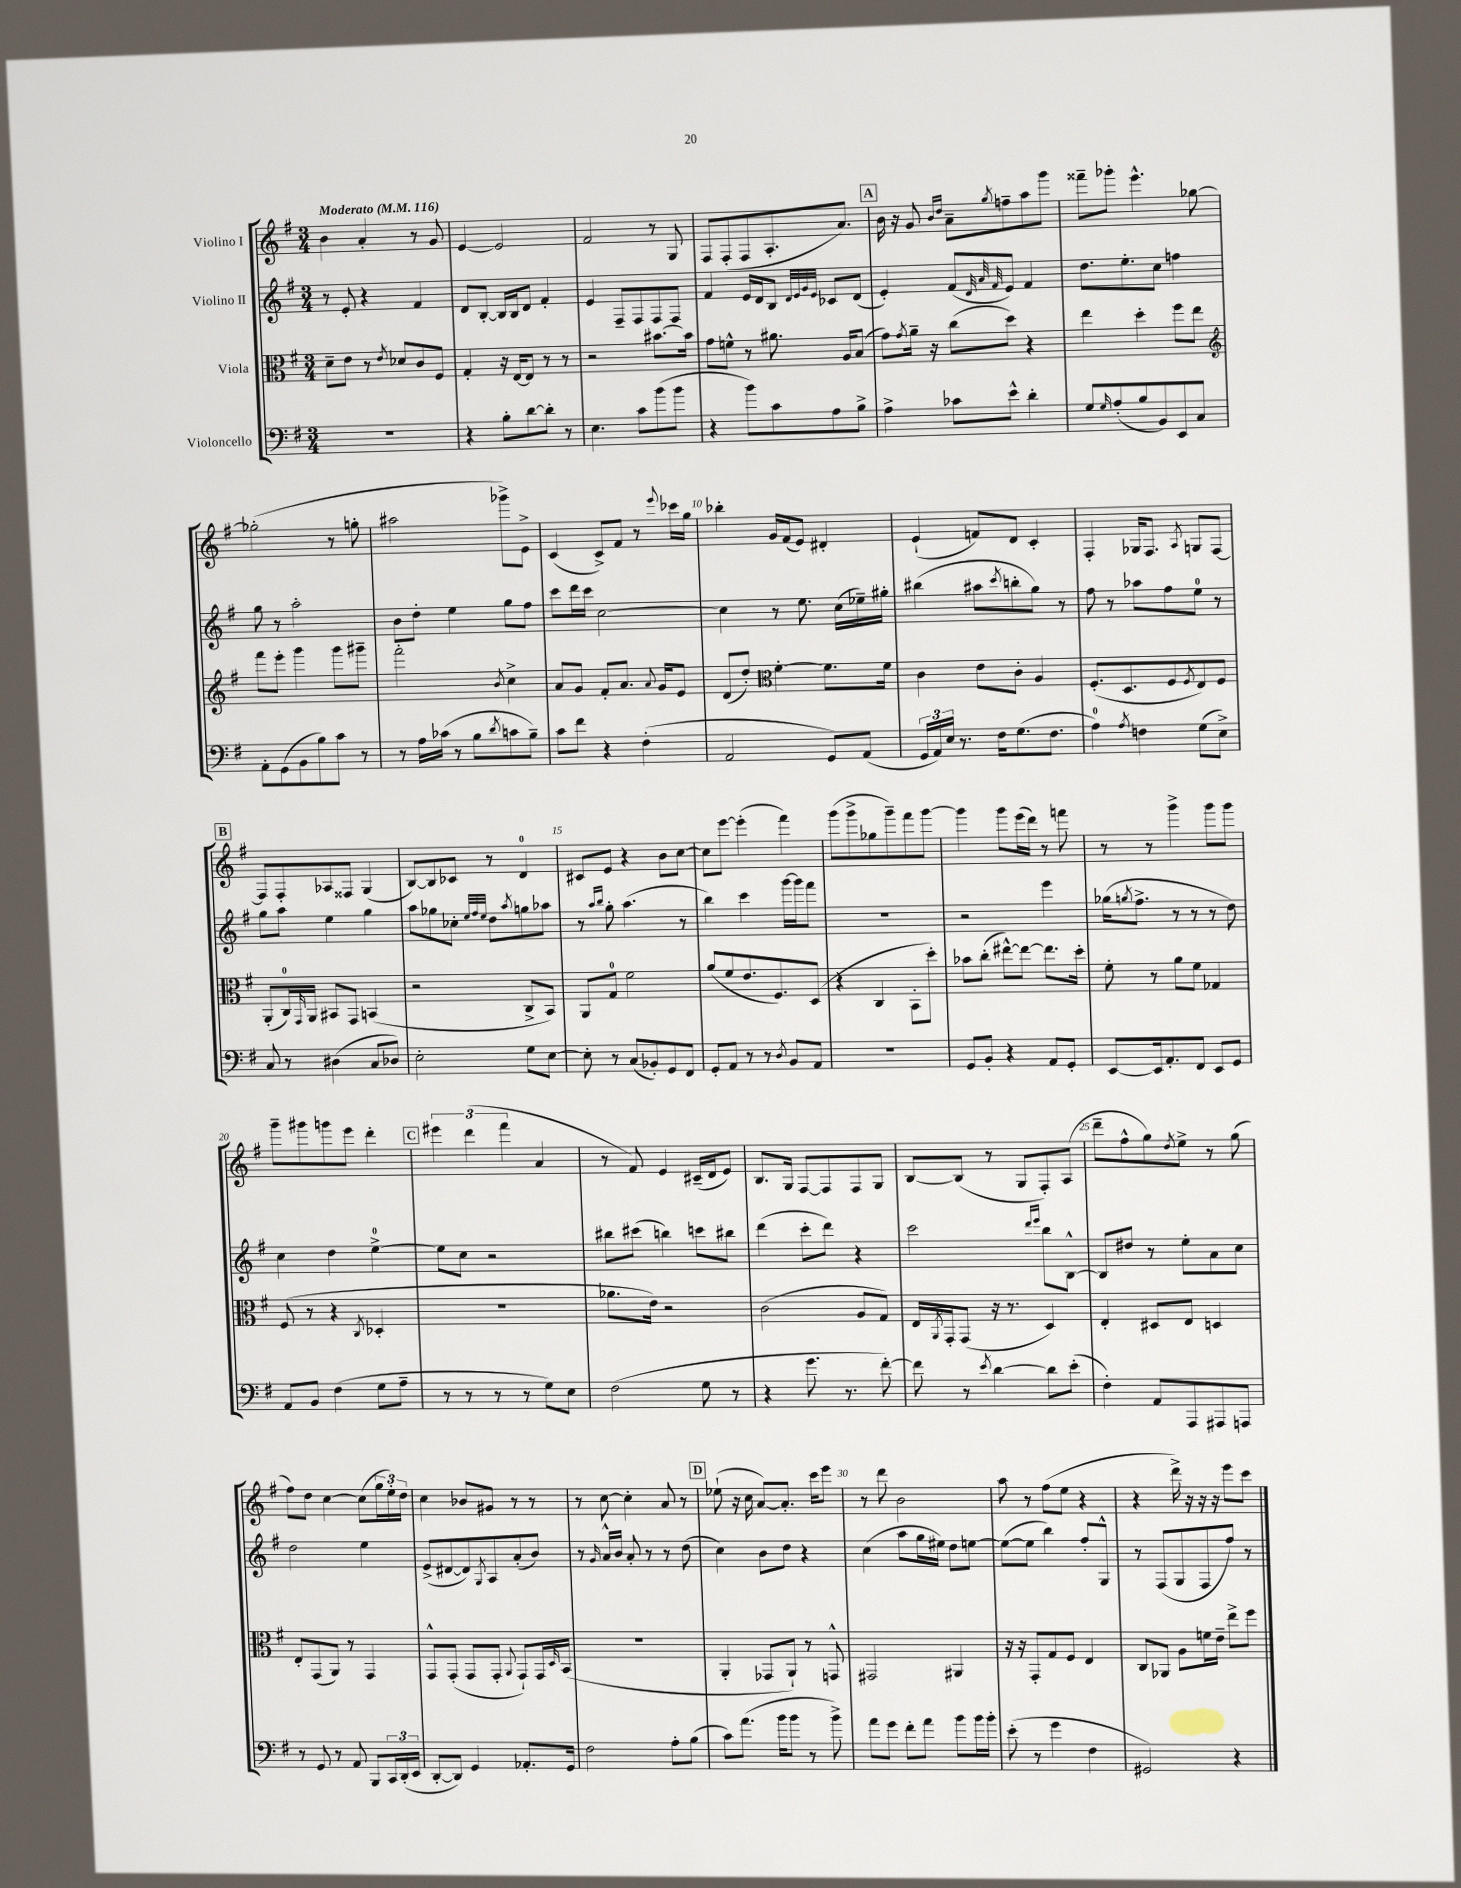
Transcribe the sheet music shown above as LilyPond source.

<<
\new StaffGroup <<
\new Staff = "s0" \with { instrumentName = "Violino I" } {
    \clef treble \key g \major \numericTimeSignature \time 3/4 \tempo "Moderato" 4 = 116
    b'4 a'4-. r8 g'8 |
    e'4~ e'2 |
    fis'2 r8 g8 |
    fis8 fis8-.( fis8 a8.-. a'8.) |
    \mark \markup { \box "A" } b'16 r16 g'8 \grace { b'16 d''16 } a'8-- \acciaccatura { g''8 } f''8-- a''8 g'''8 |
    fisis'''8-- ges'''8-. e'''4.-^ ges''8~ |
    ges''2-.( r8 g''8-. |
    ais''2 ges'''8->) e'8-> |
    c'4( c'8->) fis'8 r8 \appoggiatura { e'''8 } ces'''16 g''16 |
    bes''4-. g'16 fis'16( e'8) dis'4-. |
    e'4-!( f'8) d'8 c'4-. |
    fis4-. ges16 fis8. \acciaccatura { a8 } g8 fis8~ |
    \mark \markup { \box "B" } fis8 fis8-. aes8 fisis8 g4( |
    b8~) b8 ces'8 r8 d'4-0 |
    cis'8 e'8 r4 b'8 c''8~ |
    c''8 e'''8~ e'''4-.( fis'''4) |
    g'''8( g'''8-> ges''8 g'''8--) fis'''8 g'''8~ |
    g'''4 g'''8 e'''16( d'''16) r8 f'''8 |
    r8 r8 g'''4-> g'''8 g'''8 |
    g'''8-- gis'''8 g'''8 e'''8 d'''4-. |
    \mark \markup { \box "C" } \tuplet 3/2 { eis'''4 d'''4( fis'''4 } a'4 |
    r8 fis'8) e'4 cis'16--( d'16 e'8) |
    b8. g16 fis8~ fis8 fis8 g8 |
    b8~ b8( r8 g8 fis8-.) a8( |
    d'''8-- fis''8-^ g''8) \acciaccatura { d''8 } e''8-> r8 g''8( |
    fis''8) d''8 c''4~ c''8( \tuplet 3/2 { g''16 e''16-.) d''16 } |
    c''4 bes'8 gis'8 r8 r8 |
    r8 c''8~ c''4-. a'8 r8 |
    \mark \markup { \box "D" } ees''8-!( r16 c''16 a'8~) a'8.-. c'''16 e'''8 |
    r8 d'''8 b'2 |
    a''8 r8 fis''8( e''8 r4 |
    r4 d'''16->) r16 r16 r16 e'''8 c'''8 \bar "|." |
}
\new Staff = "s1" \with { instrumentName = "Violino II" } {
    \clef treble \key g \major \numericTimeSignature \time 3/4
    r8 e'8-. r4 fis'4 |
    d'8 b8~-. b16 b16 d'8 fis'4-. |
    e'4 fis8-- fis8 fis8 fis8 |
    fis'4 e'16 d'16 b8 \grace { d'32 e'32 g'32 e'32 } ces'8 d'8( |
    \mark \markup { \box "A" } e'4-.) fis'8( \grace { d'32 a'32 fis'32 } e'8) fis'4 |
    d''8. e''8.-. c''8 f''4 |
    g''8 r8 a''2-. |
    b'8 d''8-. e''4 g''8 fis''8 |
    c'''8 d'''16 c'''16 c''2~ |
    c''4 r8 e''8. c''16( ees''16--) gis''16-. |
    bis''4( ais''8 \acciaccatura { c'''8 } b''8-. g''8) r8 |
    fis''8 r8 aes''8 fis''8 e''8-0 r8 |
    \mark \markup { \box "B" } g''8 a''8 e''4 g''4 |
    a''8 ges''8 ces''8-. \grace { e''32 fis''32 e''32 } d''8 \acciaccatura { a''8 } g''8 aes''8 |
    r8 \grace { a''16 b''16 } g''8-. a''4.( r8 |
    b''4) c'''4 g'''16~ g'''16 fis'''8 |
    R2. |
    r2 e'''4 |
    ges''16( \acciaccatura { g''8 } fis''8.-> r8 r8 r8 d''8) |
    c''4 d''4 e''4-0~-> |
    \mark \markup { \box "C" } e''8 c''8 r2 |
    bis''8 cis'''8( b''4) c'''8 bis''8 |
    d'''4( c'''8-. d'''8) r4 |
    c'''2 \grace { d'''16 e'''16 } b''8 b8~-^ |
    b8 dis''8 r8 e''8-. a'8 c''8 |
    d''2 e''4 |
    e'8->( dis'8~ dis'8) \acciaccatura { g8 } a8 a'8-.( b'8) |
    r8 \grace { g'16 } a'16-^ b'16 a'8-. r8 r8 d''8( |
    \mark \markup { \box "D" } c''4) b'8 d''8 r4 |
    c''4( a''8 g''16 eis''16) d''8 e''8~ |
    e''8~( e''8 b''4) fis''8-. g8-^ |
    r8 fis8( g8 fis8 fis''8) r8 \bar "|." |
}
\new Staff = "s2" \with { instrumentName = "Viola" } {
    \clef alto \key g \major \numericTimeSignature \time 3/4
    d'8-- e'8 r8 \acciaccatura { e'8 } des'8 c'8 fis8 |
    g4-. r16 e16~ e8 r8 r8 |
    r2 bis'8.~ bis'16 |
    g'8 f'8-^ r8 ais'8. a16 b8( |
    \mark \markup { \box "A" } g'8) \acciaccatura { g'8 } a'16-- r16 c''8( d''8) r4 |
    e''4 d''4-. fis''8 e''8 |
    \clef treble fis'''8 e'''8-. g'''4 g'''8 gis'''8-- |
    fis'''2-. \acciaccatura { b'8 } c''4-> |
    a'8 g'8 fis'8-. a'8. \appoggiatura { a'8 } g'16 e'8 |
    d'8( d''8-.) \clef alto fis'4~-. fis'8. fis'16 |
    c'4 e'8 c'8-. a4 |
    fis8.-.( d8. fis8 \acciaccatura { fis8 } e8) fis8 |
    \mark \markup { \box "B" } a,8-.( c16-0) \grace { g,16 } a,16 bis,8 g,8 b,4( |
    r2 c8-> b,8) |
    a,8 g8-0 fis'2 |
    a'8( fis'8 e'8. fis8.) d8( |
    r4 c4 b,8-. d''8-.) |
    bes'8 c''8-.( eis''8~-^) eis''8~ eis''8. d''16-. |
    fis'8-. r8 a'8 fis'8 ges4 |
    fis8( r8 r4 \acciaccatura { c8 } des4-. |
    \mark \markup { \box "C" } R2. |
    aes'8. e'16) r2 |
    c'2( a8 g8) |
    e16 \acciaccatura { a,8 } g,16-. g,8( r16 r8. d4) |
    e4-. dis8 e8 d4 |
    e8-. g,8( a,8) r8 g,4 |
    g,8-^ g,8-.( g,8 g,8-. \appoggiatura { a,8 } g,8-!) g,16 \grace { d16 } b,16( |
    R2. |
    \mark \markup { \box "D" } a,4-. ges,8 a,8-!) r8 g,8-^ |
    gis,2 ais,4 |
    r16 r16 g,8-. g8 fis8 e4 |
    c8 aes,8 a8 f'16 e'16-- e''8-> fis''8 \bar "|." |
}
\new Staff = "s3" \with { instrumentName = "Violoncello" } {
    \clef bass \key g \major \numericTimeSignature \time 3/4
    R2. |
    r4 b8-. d'8~ d'8-. r8 |
    e4. c'8 b'8( b'8 |
    r4 b'8) c'8 a8 b8-> |
    \mark \markup { \box "A" } a4-> ces'8 e'8-^ d'4-. |
    g8 \grace { g16 } a8-.( b8 b,8) e,8 c8 |
    a,8-. g,8( b,8 b8) c'8 r8 |
    r8 a16 ces'16( r8 b8 \acciaccatura { d'8 } c'8 b8--) |
    c'8 fis'8 r4 fis4-.( |
    a,2 g,8) a,8( |
    \tuplet 3/2 { g,16 a,16) e16 } r8. fis16 g8.( fis8. |
    a4-0) \acciaccatura { a8 } f4 g8( e8->) |
    \mark \markup { \box "B" } c8 r8 dis4( c8 des8) |
    e2-. g8 e8~ |
    e8-. r8 c8( bes,8-.) g,8 fis,8 |
    g,8-. a,8 r8 r8 \acciaccatura { d8 } b,8 a,8 |
    R2. |
    g,8 b,8-. r4 a,8 g,8-. |
    e,8~ e,16 a,8.-. fis,8 e,8 g,8 |
    a,8 b,8 fis4( g8 a8-- |
    \mark \markup { \box "C" } r8 r8 r8 r8 g8) e8 |
    fis2( g8 r8 |
    r4 g'8. r8. fis'8~-.) |
    fis'8 r8 \acciaccatura { e'8 } d'4~ d'8 e'8-.( |
    fis4-.) a,8 a,,8 ais,,8 a,,8 |
    r8 g,8 r8 a,8 b,,8 \tuplet 3/2 { c,16 d,16-.( e,16 } |
    d,8~-. d,8) g,4 aes,8.-. g,16 |
    fis2 a8-. b8( |
    \mark \markup { \box "D" } c'8) a'8.( b'16 b'8 r8 b'8->) |
    a'8 g'8 fis'8-. a'8 b'8 b'16 b'16-. |
    e'8-.( r8 g'4 fis4 |
    gis,2) r4 \bar "|." |
}
>>
>>
\layout { \context { \Score \override BarNumber.break-visibility = ##(#f #t #t) barNumberVisibility = #(every-nth-bar-number-visible 5) } }
